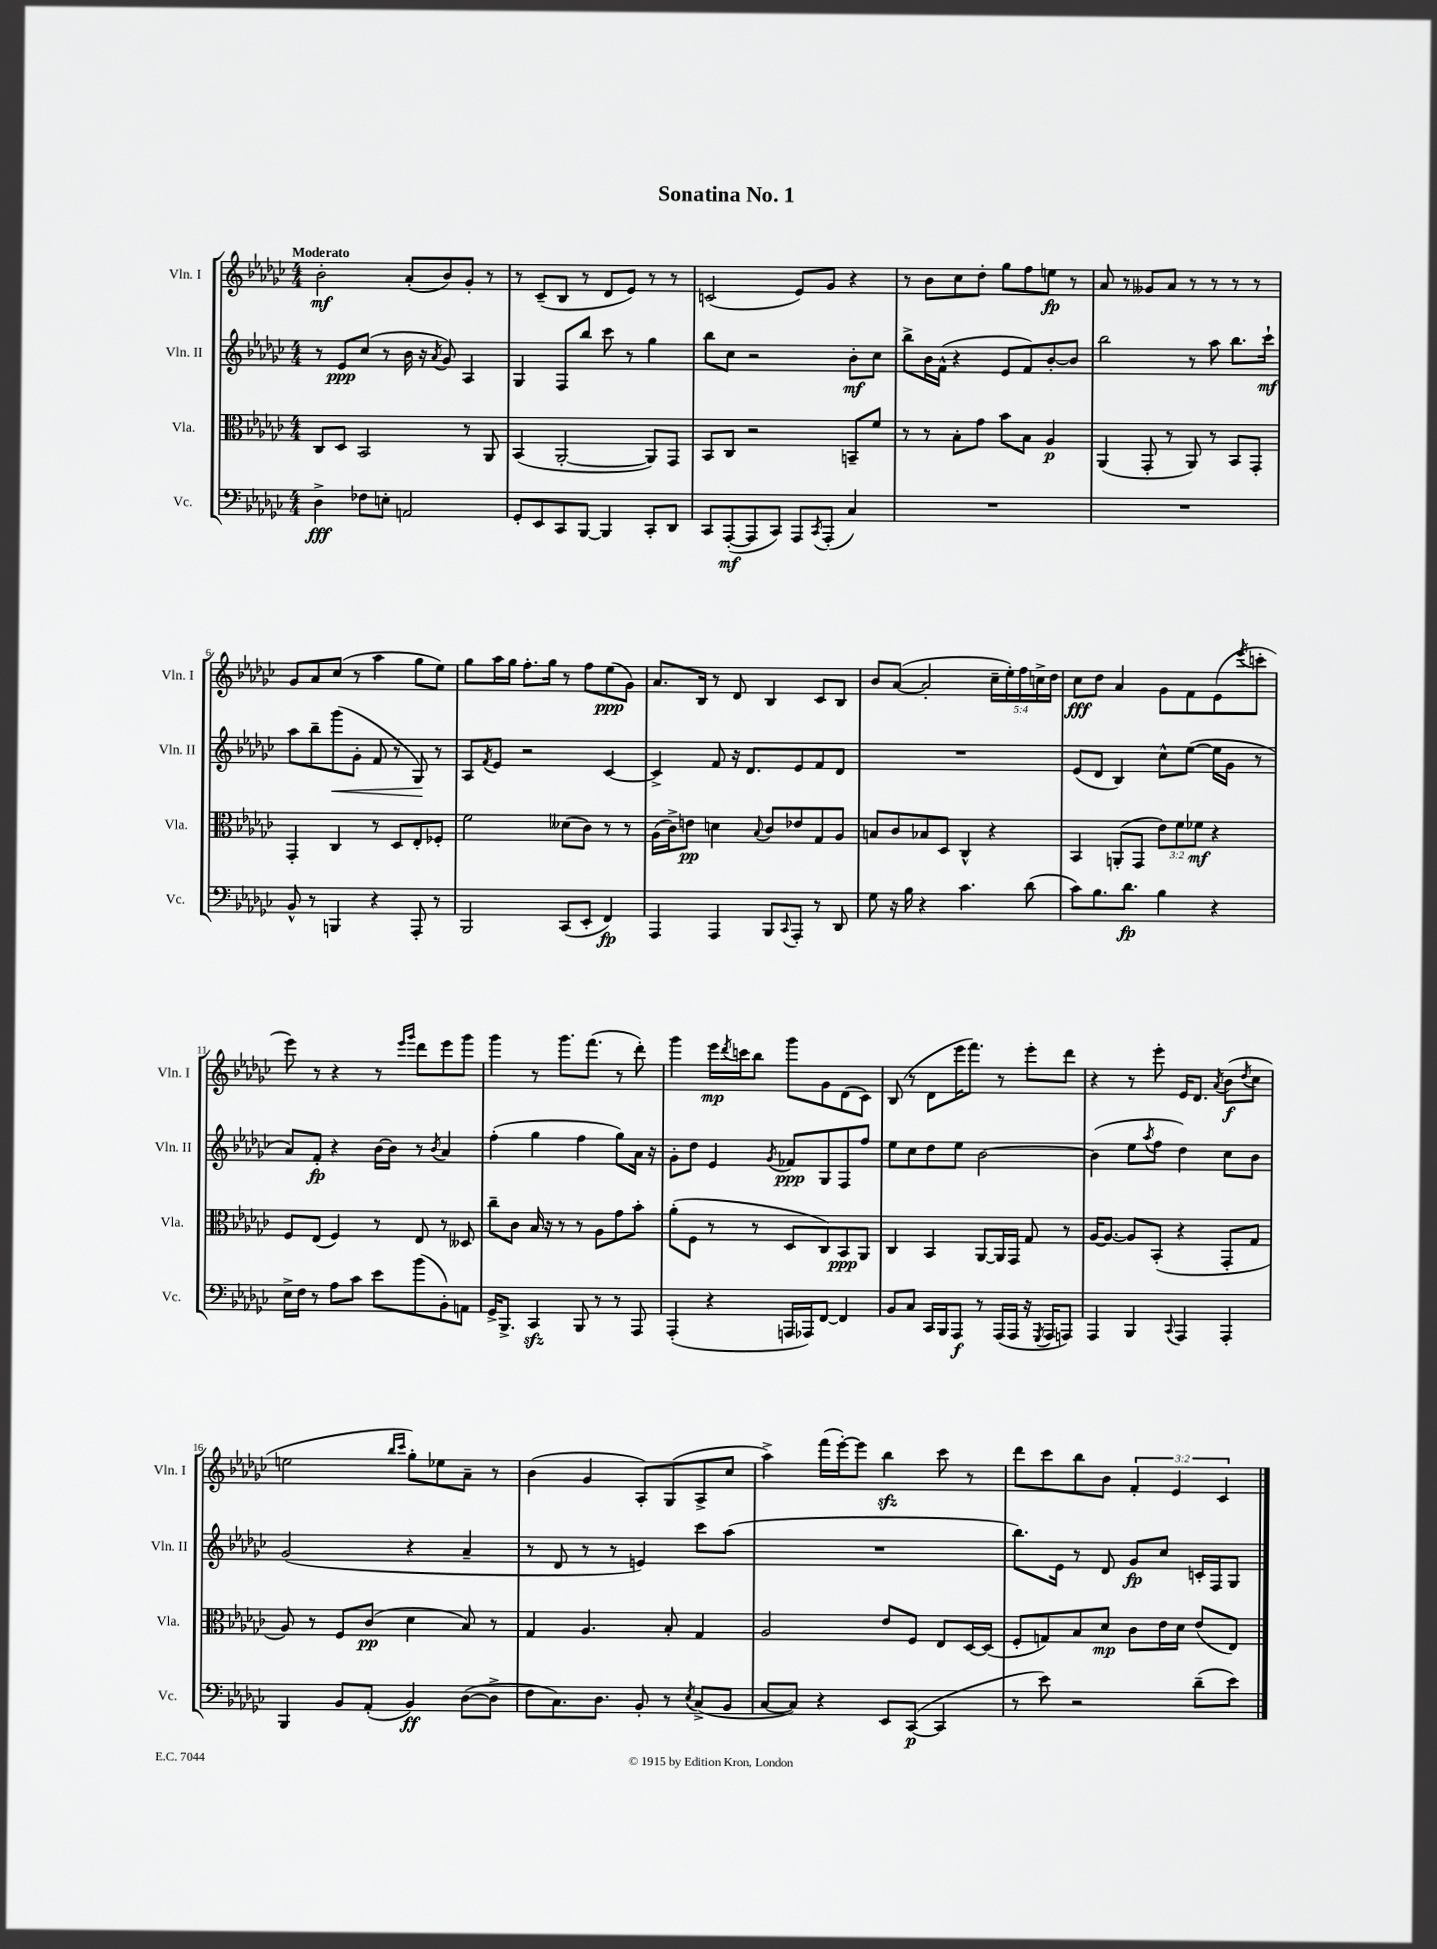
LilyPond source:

\header { title = "Sonatina No. 1" }
<<
\new StaffGroup <<
\new Staff = "s0" \with { instrumentName = "Vln. I" shortInstrumentName = "Vln. I" } {
    \clef treble \key ges \major \numericTimeSignature \time 4/4 \override Staff.TupletNumber.text = #tuplet-number::calc-fraction-text \tempo "Moderato"
    bes'2-.\mf aes'8-.( bes'8) ges'8-. r8 |
    r8 ces'8--( bes8 r8 des'8 ees'8) r8 r8 |
    c'2( ees'8) ges'8 r4 |
    r8 bes'8 ces''8 des''8-. ges''8 f''8 e''8\fp r8 |
    aes'8 r8 geses'8 aes'8 r8 r8 r8 r8 |
    ges'8 aes'8 ces''8( r8 aes''4 ges''8 ees''8) |
    ges''8 aes''16 ges''16 f''8.-. ges''16 r8 f''8 ees''8\ppp( ges'8) |
    aes'8. bes16 r8 des'8 bes4 ces'8 bes8 |
    bes'8 aes'8~( aes'2-. \tuplet 5/4 { ces''16-- ees''16-.) f''16 c''16-> des''16 } |
    ces''8\fff des''8 aes'4 ges'8 f'8 ees'8( \acciaccatura { ees'''8 } c'''8-. |
    ees'''8) r8 r4 r8 \grace { ees'''16 ges'''16 } des'''8 ees'''8 ges'''8 |
    ges'''4 r8 ges'''8. f'''8.( r8 des'''8-.) |
    ges'''4 ees'''16\mp \acciaccatura { des'''8 } c'''16 bes''8 ges'''8 ges'8 des'8( ces'8) |
    bes8( r8 des'8 ees'''16 f'''8.) r8 ees'''8-. des'''8 |
    r4 r8 ees'''8-. ees'16 des'8. \acciaccatura { aes'8 } bes'8\f( \acciaccatura { des''8 } ces''8 |
    e''2 \grace { bes''16 ces'''16 } ges''8-.) ees''8 aes'8-- r8 |
    bes'4( ges'4 aes8-.) ges8( aes8-> ces''8 |
    aes''4->) f'''16( ees'''16~-.) ees'''8 bes''4\sfz ces'''8 r8 |
    des'''8 ces'''8 bes''8 bes'8 \tuplet 3/2 { f'4-. ees'4 ces'4 } \bar "|." |
}
\new Staff = "s1" \with { instrumentName = "Vln. II" shortInstrumentName = "Vln. II" } {
    \clef treble \key ges \major \numericTimeSignature \time 4/4
    r8 ees'8\ppp ces''8( r8 bes'16 r16 \acciaccatura { aes'8 } ges'8) aes4 |
    ges4 f8 bes''8 ces'''8 r8 ges''4 |
    bes''8 ces''8 r2 bes'8-.\mf ces''8 |
    bes''8-> bes'16 f'16-^( r4 ees'8 f'8) bes'8~-. bes'8 |
    bes''2 r8 aes''8 bes''8. ces'''16-!\mf |
    aes''8 bes''8-- ges'''8\<( ges'8-. f'8 r8 ges8\!) r8 |
    aes8 \acciaccatura { f'8 } ees'8 r2 ces'4~ |
    ces'4-> f'8 r16 des'8. ees'8 f'8 des'8 |
    R1 |
    ees'8( des'8 bes4) ces''8-^ ees''8~( ees''16 ges'16 r8 |
    aes'8) f'8-.\fp r4 bes'16~ bes'16 r8 \acciaccatura { bes'8 } aes'4 |
    f''4-.( ges''4 f''4 ges''8) aes'16 r16 |
    ges'8-. des''8 ees'4 \acciaccatura { ges'8 } fes'8\ppp ges8 f8 f''8 |
    ees''8 ces''8 des''8 ees''8 bes'2~ |
    bes'4( ees''8 \acciaccatura { aes''8 } f''8 des''4) ces''8 bes'8 |
    ges'2( r4 aes'4-- |
    r8 des'8 r8 r8 e'4) ces'''8 aes''8( |
    R1 |
    bes''8.) ees'16 r8 des'8 ges'8\fp ces''8 c'16-. f16 ges8 \bar "|." |
}
\new Staff = "s2" \with { instrumentName = "Vla." shortInstrumentName = "Vla." } {
    \clef alto \key ges \major \numericTimeSignature \time 4/4 \override Staff.TupletNumber.text = #tuplet-number::calc-fraction-text
    ces8 des8 bes,2 r8 aes,8 |
    bes,4( aes,2~-. aes,8) ges,8 |
    bes,8 ces8 r2 b,8-- f'8 |
    r8 r8 bes8-. ges'8 bes'8 bes8 aes4\p |
    aes,4( ges,8-. r8 aes,8) r8 bes,8 ges,8-. |
    ges,4-. ces4 r8 des8 ees8-. fes8-. |
    f'2 deses'8( ces'8) r8 r8 |
    aes16( ces'16->) e'8\pp d'4 \appoggiatura { bes8 } ces'8 ees'8 ges8 aes8 |
    b8 ces'8 bes8 des8 ces4-^ r4 |
    bes,4 a,8-.( ges,8 \tuplet 3/2 { ees'8) f'8 fes'8\mf } r4 |
    f8 ees8( f4) r8 ees8 r8 deses8 |
    ces''8-- ces'8 bes16 r16 r8 r8 aes8 ges'8 bes'8-. |
    aes'8-.( f8 r8 r8 des8 ces8) bes,8\ppp aes,8 |
    ces4 bes,4 aes,8~ aes,16 ges,16 ges8 r8 |
    aes16~ aes8.~ aes8 bes,8-.( r4 ges,8-. ges8 |
    aes8) r8 f8 ces'8\pp( des'4 bes8) r8 |
    ges4 aes4. bes8-. ges4 |
    aes2 ees'8 f8 ees8 des16~ des16( |
    f8-. g8) bes8 des'8\mp ces'8 ees'16 des'16 ees'8( ees8) \bar "|." |
}
\new Staff = "s3" \with { instrumentName = "Vc." shortInstrumentName = "Vc." } {
    \clef bass \key ges \major \numericTimeSignature \time 4/4
    des4->\fff fes8 e8-. a,2 |
    ges,8-. ees,8 ces,8 bes,,8~ bes,,4 ces,8-. des,8 |
    ces,8 aes,,8~-.\mf( aes,,8 ces,8) aes,,8 \acciaccatura { ces,8 } aes,,8-.( ces4) |
    R1 |
    R1 |
    bes,8-^ r8 b,,4 r4 aes,,8-. r8 |
    bes,,2 ces,8( ees,8-. f,4\fp) |
    aes,,4 aes,,4 bes,,8 \appoggiatura { ces,8 } aes,,8-. r8 des,8 |
    ges8 r16 bes16 r4 ces'4. des'8( |
    ces'8) bes8. des'8.\fp bes4 r4 |
    ees16-> f16 r8 aes8 ces'8 ees'8 bes'8( bes,8-.) a,8 |
    ges,16-> bes,,8.-> ces,4\sfz bes,,8 r8 r8 aes,,8 |
    aes,,4-.( r4 a,,16 aes,,16) f,8~ f,4 |
    bes,8 ces8 ces,16 bes,,16 aes,,8\f r8 aes,,16( aes,,16 r16 \acciaccatura { ges,,8 } aes,,16 a,,8) |
    aes,,4 bes,,4 \appoggiatura { ces,8 } aes,,4 aes,,4-. |
    bes,,4 bes,8 aes,8-.( bes,4\ff) des8~( des8-> |
    f8 ces8.) des8. bes,8-. r8 \acciaccatura { ees8 } ces8->( bes,8 |
    ces8~ ces8) r4 ees,8 ces,8~\p( ces,4 |
    r8 ees'8) r2 des'8--( ees'8) \bar "|." |
}
>>
>>
